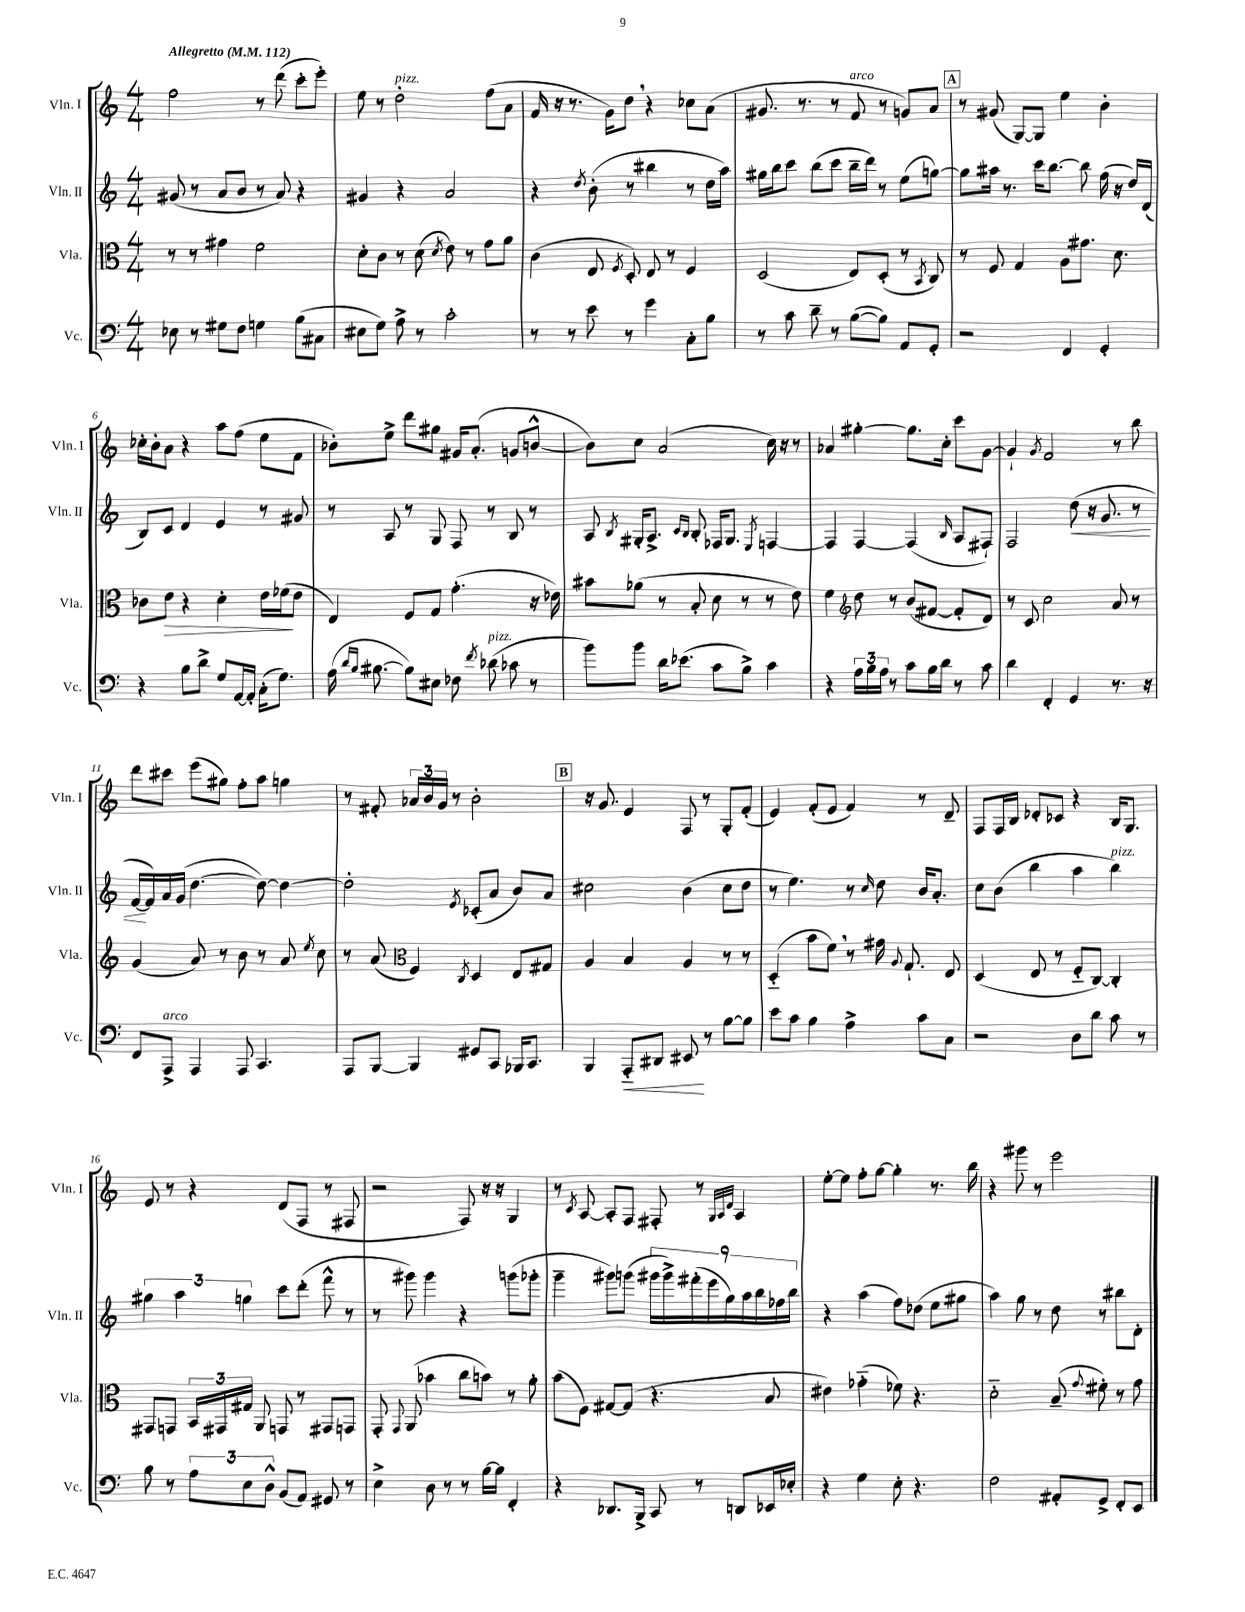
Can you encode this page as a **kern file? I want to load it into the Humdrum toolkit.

**kern	**dynam	**kern	**dynam	**kern	**dynam	**kern
*part4	*part4	*part3	*part3	*part2	*part2	*part1
*staff4	*staff4	*staff3	*staff3	*staff2	*staff2	*staff1
*I"Vc.	*	*I"Vla.	*	*I"Vln. II	*	*I"Vln. I
*I'Vc.	*	*I'Vla.	*	*I'Vln. II	*	*I'Vln. I
*clefF4	*	*clefC3	*	*clefG2	*	*clefG2
*k[]	*	*k[]	*	*k[]	*	*k[]
*M4/4	*	*M4/4	*	*M4/4	*	*M4/4
*MM112	*	*MM112	*	*MM112	*	*MM112
=1	=1	=1	=1	=1	=1	=1
!	!	!	!	!	!	!LO:TX:a:B:t=Allegretto
8E-X\	.	8r	.	(8g#X/	.	2ff\
8r	.	8r	.	8r	.	.
8G#X\L	.	4g#X\	.	8a/L	.	.
8F\J	.	.	.	8b/J	.	.
4Gn\	.	2f\	.	8r	.	8r
.	.	.	.	8a/)	.	(8ddd\
(8B\L	.	.	.	4r	.	8ccc'\L
8C#X\J	.	.	.	.	.	8eee'\J)
=2	=2	=2	=2	=2	=2	=2
8E#X\L	.	8d'\L	.	4g#X/	.	8ee\
8G\J)	.	8c\J	.	.	.	8r
!	!	!	!	!	!	!LO:TX:a:i:t=pizz.
8A^\	.	8r	.	4r	.	2dd'\
8r	.	(8d\	.	.	.	.
.	.	8qd/	.	.	.	.
2c'\	.	8e\)	.	2a/	.	.
.	.	8r	.	.	.	.
.	.	8g\L	.	.	.	(8ff\L
.	.	8a\J	.	.	.	8a\J
=3	=3	=3	=3	=3	=3	=3
8r	.	(4c\	.	4r	.	16f/
.	.	.	.	.	.	16r
8r	.	.	.	.	.	8.r
.	.	.	.	8qdd/	.	.
8e\	.	8E/	.	(8b'\	.	.
.	.	.	.	.	.	16g\KL)
.	.	8qF/	.	.	.	.
8r	.	8D'/)	.	8r	.	8dd,\J
4g\	.	8E/	.	4bb#X\	.	4r
.	.	8r	.	.	.	.
8C'\L	.	4F/	.	8r	.	8cc-X\L
8B\J	.	.	.	16dd\LL	.	(8a\J
.	.	.	.	16aa\JJ)	.	.
=4	=4	=4	=4	=4	=4	=4
8r	.	(2D/	.	16gg#X\LL	.	8.g#X/
.	.	.	.	16bb\J	.	.
8c\	.	.	.	8ccc\J	.	.
.	.	.	.	.	.	8.r
8d~\	.	.	.	(8bb\L	.	.
8r	.	.	.	8ccc\J	.	8r
!	!	!	!	!	!	!LO:TX:a:i:t=arco
([8B\L	.	8E/L)	.	16bb~\LL	.	8f/
.	.	.	.	16ddd\JJ)	.	.
8B\J])	.	(8D'/J	.	8r	.	8r
8AA/L	.	8r	.	(8ee\L	.	8gn/L)
.	.	8qBB/	.	.	.	.
8GG'/J	.	8C/)	.	[8ggn\J)	.	8a/J
!!LO:REH:place=s1:t=A
=5	=5	=5	=5	=5	=5	=5
2r	.	8r	.	8gg\L]	.	8r
.	.	8F/	.	16aa#X\Jk	.	(8g#X/
.	.	.	.	8.r	.	.
.	.	4G/	.	.	.	[8G/L)
.	.	.	.	16ccc\KL	.	8G/J]
.	.	.	.	[8.bb\J	.	.
4FF/	.	8A\L	.	.	.	4ee\
.	.	8.g#X\J	.	8bb\]	.	.
4GG'/	.	.	.	(16ff\	.	4b'\
.	.	8.d\	.	16r	.	.
.	.	.	.	16dd/LL)	.	.
.	.	.	.	(16d/JJ	.	.
!!LO:LB:g=z
=6	=6	=6	=6	=6	=6	=6
4r	.	8c-X\L	.	8B/L)	.	16cc-X'\LL
.	.	.	.	.	.	16b'\J
!	!	!	!LO:HP:b	!	!	!
.	.	8e\J	>	8c/J	.	8a\J
8B\L	.	4r	.	4d/	.	4r
8d^\J	.	.	.	.	.	.
8G/L	.	4d'\	.	4e/	.	8aa\L
[16AA/L	.	.	.	.	.	(8ff\J
16AA'/JJ]	.	.	.	.	.	.
(16C'\KL	.	16e\LL	.	8r	.	8ee\L
8.G\J)	.	(16f-X\J	.	.	.	.
.	.	8e\J	]	8g#X/	.	8f\J
=7	=7	=7	=7	=7	=7	=7
(16A\	.	4E/)	.	8r	.	8b-X'\L)
16qqd/LL	.	.	.	.	.	.
16qqB/JJ	.	.	.	.	.	.
[8.B#X\	.	.	.	.	.	.
.	.	.	.	8A/	.	8ee^\J
8B#\L])	.	8F/L	.	8r	.	8ddd\L
8E#X\J	.	8G/J	.	8G/	.	8gg#X\J
8F-X\	.	(4.g'\	.	8F/	.	16g#X/KL
.	.	.	.	.	.	(8.a'/J
8qf/	.	.	.	.	.	.
!LO:TX:a:i:t=pizz.	!	!	!	!	!	!
(8d-X\	.	.	.	8r	.	.
8c-X\	.	.	.	8B/	.	8gn/L
8r	.	16r	.	8r	.	[8bn^^/J
.	.	16e-X\)	.	.	.	.
=8	=8	=8	=8	=8	=8	=8
8b\L)	.	8b#X\L	.	8A/	.	8b\L])
.	.	.	.	8qB/	.	.
8b\J	.	(8a-X\J	.	16G#X'/KL	.	8cc\J
.	.	.	.	8.A^/J	.	.
16d\KL	.	8r	.	.	.	(2a/
(8.e-X\J	.	.	.	.	.	.
.	.	.	.	16qqc/LL	.	.
.	.	.	.	16qqB/JJ	.	.
.	.	8B'/	.	8B'/	.	.
8c\L	.	8d\	.	16F-X/KL	.	.
.	.	.	.	8.G#/J	.	.
8B^\J)	.	8r	.	.	.	.
.	.	.	.	8qE/	.	.
4c\	.	8r	.	[4Fn/	.	16cc\)
.	.	.	.	.	.	16r
.	.	8e\)	.	.	.	8r
=9	=9	=9	=9	=9	=9	=9
4r	.	4f\	.	4F/]	.	4a-X/
*	*	*clefG2	*	*	*	*
24A\LL	.	8dd\	.	[4F/	.	[4gg#X'\
24B\	.	.	.	.	.	.
24A\JJ	.	.	.	.	.	.
8r	.	8r	.	.	.	.
8c\L	.	(8b/L	.	(4F/]	.	8.gg#\L]
16B\L	.	[8f#X/J	.	.	.	.
16d\JJ	.	.	.	.	.	16cc'\Jk
.	.	.	.	16qqB/	.	.
8r	.	8f#'/L]	.	8A/L	.	8ccc\L
8c\	.	8d/J)	.	8F#X`/J)	.	[8g\J
=10	=10	=10	=10	=10	=10	=10
4d\	.	8r	.	2F/	.	4g`/]
.	.	8c/	.	.	.	.
.	.	.	.	.	.	8qg/
4FF'/	.	2cc\	.	.	.	2f/
!	!	!	!	!	!LO:HP:b	!
4GG/	.	.	.	(8dd\	<	.
.	.	.	.	16r	.	.
.	.	.	.	8.g/	.	.
8.r	.	8a/	.	.	.	8r
.	.	8r	.	8r	.	8bb\
16r	.	.	.	.	.	.
!!LO:LB:g=z
=11	=11	=11	=11	=11	=11	=11
8FF/L	.	(4g/	.	[16f/LL	.	8ddd\L
.	.	.	.	16f/])	[	.
!LO:TX:a:i:t=arco	!	!	!	!	!	!
8AAA^/J	.	.	.	16a/	.	8ccc#X\J
.	.	.	.	(16g/JJ	.	.
4AAA/	.	8a/)	.	[4.dd\	.	(8eee\L
.	.	8r	.	.	.	8gg#X\J)
8AAA/	.	8b\	.	.	.	8ff'\L
4.CC/	.	8r	.	8dd\_)	.	8aa\J
.	.	8a/	.	4dd\_	.	4ggn\
.	.	8qee/	.	.	.	.
.	.	8cc\	.	.	.	.
=12	=12	=12	=12	=12	=12	=12
8AAA/L	.	8r	.	2dd'\]	.	8r
[8BBB/J	.	(8a/	.	.	.	8f#X'/
*	*	*clefC3	*	*	*	*
4BBB/]	.	4F/)	.	.	.	24a-X/LL
.	.	.	.	.	.	24b/
.	.	.	.	.	.	24g/JJ
.	.	.	.	.	.	8r
.	.	8qC/	.	8qe/	.	.
8GG#X/L	.	4D/	.	(8c-X'/L	.	2b'\
8CC/J	.	.	.	8a/J	.	.
16BBB-X/KL	.	8E/L	.	8b/L)	.	.
8.CC/J	.	.	.	.	.	.
.	.	8G#X/J	.	8a/J	.	.
!!LO:REH:place=s1:t=B
=13	=13	=13	=13	=13	=13	=13
4BBB/	.	4A/	.	2cc#X\	.	16r
.	.	.	.	.	.	8.g/
!	!LO:HP:b	!	!	!	!	!
8AAA/L	<	4B/	.	.	.	4e/
8DD#X/J	.	.	.	.	.	.
8EE#X/	.	4A/	.	(4b\	.	8F/
8r	[	.	.	.	.	8r
[8B\L	.	8r	.	8cc#\L	.	8G'/L
8B\J]	.	8r	.	8dd\J	.	(8f'/J
=14	=14	=14	=14	=14	=14	=14
8e\L	.	(4D/	.	8r	.	4e/)
8c\J	.	.	.	4.ee\)	.	.
4B\	.	8b\L	.	.	.	(8f'/L
.	.	8f,\J)	.	.	.	8e/J
4A^\	.	8r	.	8r	.	4f/)
.	.	.	.	16qqcc/	.	.
.	.	16g#X\	.	8dd\	.	.
.	.	8qqA/	.	.	.	.
.	.	8.G`/	.	.	.	.
8c\L	.	.	.	16b/KL	.	8r
.	.	.	.	8.a'/J	.	.
8C\J	.	8E/	.	.	.	8d~/
=15	=15	=15	=15	=15	=15	=15
2r	.	(4D/	.	8cc\L	.	8F/L
.	.	.	.	(8b\J	.	16F/L
.	.	.	.	.	.	16B/JJ
.	.	8E/	.	4bb\	.	8d-X'/L
.	.	8r	.	.	.	8c-X/J
8D\L	.	8F/L	.	4aa\	.	4r
8d\J	.	[8C/J)	.	.	.	.
!	!	!	!	!LO:TX:a:i:t=pizz.	!	!
8c\	.	4C'/]	.	4bb\)	.	16B/KL
.	.	.	.	.	.	8.G/J
8r	.	.	.	.	.	.
!!LO:LB:g=z
=16	=16	=16	=16	=16	=16	=16
8B\	.	8GG#X/L	.	6gg#X\	.	8e/
8r	.	8GGn/J	.	.	.	8r
.	.	.	.	6aa\	.	.
12A\L	.	24BB/LL	.	.	.	4r
.	.	24GG#X/	.	.	.	.
12E\	.	24G#X/JJ	.	6ggn\	.	.
.	.	8AA/	.	.	.	.
12D^^\J	.	.	.	.	.	.
(8BB/L	.	8GGn/	.	8ccc\L	.	(8d/L
8AA/J)	.	8r	.	(8ddd'\J	.	8F/J
8GG#X/	.	8GG#X/L	.	8fff^^\	.	8r
8r	.	8GGn/J	.	8r	.	8F#X/
=17	=17	=17	=17	=17	=17	=17
4E^\	.	8GG'/	.	8r	.	2r
.	.	8qqGG/	.	.	.	.
.	.	(8AA/	.	8ggg#X\)	.	.
8D\	.	4b-X\	.	4ggg#\	.	.
8r	.	.	.	.	.	.
8r	.	8cc\L	.	4r	.	8F/)
[16B\LL	.	8bn\J)	.	.	.	16r
16B\JJ]	.	.	.	.	.	16r
4FF'/	.	8r	.	(8gggn\L	.	4G/
.	.	8a'\	.	8ggg-X'\J	.	.
=18	=18	=18	=18	=18	=18	=18
4r	.	(8b\L	.	4ggg~\	.	8r
.	.	.	.	.	.	8qc/
.	.	8F\J)	.	.	.	[8A/
8.DD-X/L	.	[8G#X/L	.	8ggg#X\L)	.	8A'/L]
.	.	(8G#/J]	.	(8gggn\J	.	8F/J
16BBB^/Jk	.	.	.	.	.	.
8CC/	.	4.r	.	18ggg#X\LL	.	8F#X'/
.	.	.	.	18ggg#^\)	.	.
.	.	.	.	(18fff#X'\	.	.
8r	.	.	.	.	.	8r
.	.	.	.	18eee\	.	.
.	.	.	.	18gg\)	.	.
.	.	.	.	.	.	32qqG/LLL
.	.	.	.	.	.	32qqA/
.	.	.	.	.	.	32qqd/JJJ
8DDn/L	.	.	.	.	.	4A/
.	.	.	.	18aa\	.	.
.	.	.	.	18bb\	.	.
16EE-X/L	.	8B/	.	.	.	.
.	.	.	.	18ff-X\	.	.
16E-X'/JJ	.	.	.	.	.	.
.	.	.	.	18bb\JJ	.	.
=19	=19	=19	=19	=19	=19	=19
4r	.	4e#X\)	.	4r	.	[8ee'\L
.	.	.	.	.	.	8ee\J]
4G\	.	(4g-X\	.	(4aa\	.	8ff'\L
.	.	.	.	.	.	[8gg\J
8E'\	.	8f-X\)	.	8ff\L)	.	4gg'\]
4.r	.	4.r	.	(8dd-X\J	.	.
.	.	.	.	8ee\L	.	8.r
.	.	.	.	8gg#X\J	.	.
.	.	.	.	.	.	16bb\
=20	=20	=20	=20	=20	=20	=20
2F\	.	2d\	.	4aa\)	.	4r
.	.	.	.	8gg\	.	8ggg#X\
.	.	.	.	8r	.	8r
8AA#X'/L	.	(8B~/	.	8dd\	.	2eee\
.	.	8qqg/	.	.	.	.
8GG^/J	.	8f#X'\)	.	8r	.	.
8FF'/L	.	8r	.	8bb#X\L	.	.
8EE/J	.	8g\	.	8d'\J	.	.
==	==	==	==	==	==	==
*-	*-	*-	*-	*-	*-	*-
